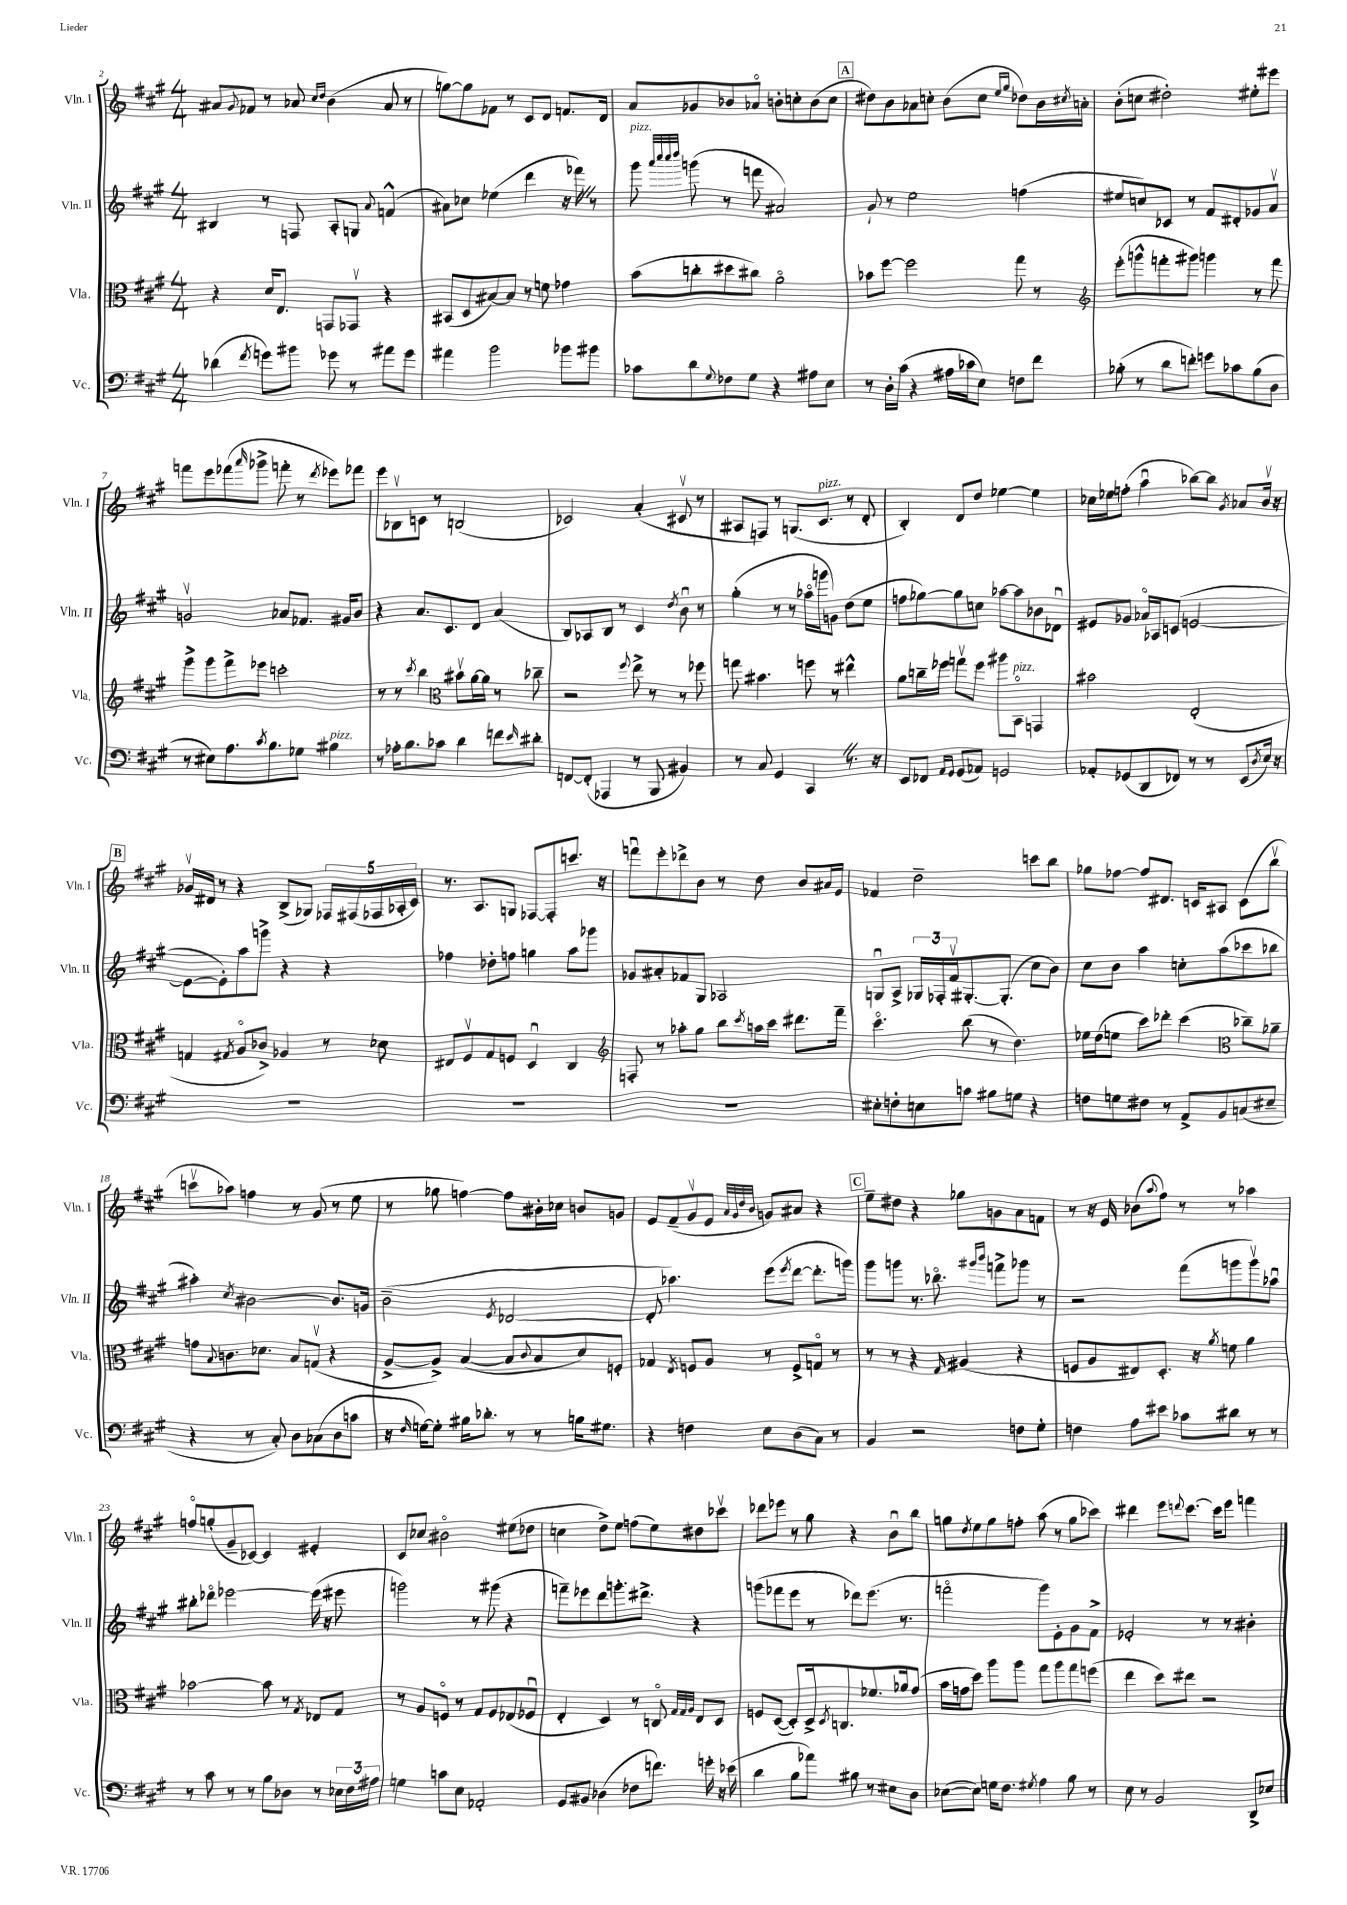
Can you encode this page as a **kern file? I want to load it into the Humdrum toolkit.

**kern	**kern	**kern	**kern
*part4	*part3	*part2	*part1
*staff4	*staff3	*staff2	*staff1
*I"Vc.	*I"Vla.	*I"Vln. II	*I"Vln. I
*I'Vc.	*I'Vla.	*I'Vln. II	*I'Vln. I
*clefF4	*clefC3	*clefG2	*clefG2
*k[f#c#g#]	*k[f#c#g#]	*k[f#c#g#]	*k[f#c#g#]
*M4/4	*M4/4	*M4/4	*M4/4
=2	=2	=2	=2
(4d-X\	4r	4B#X/	8a#X/L
.	.	.	8qqg#/
.	.	.	8f-X/J
8qf#/	.	.	.
8gn\L)	16d/KL	8r	8r
.	8.E/J	.	.
8b#X\J	.	8Fn/	8a-X/
.	.	.	16qqcc#/LL
.	.	.	16qqdd/JJ
8g-X\	8GGn/L	8A'/L	(4b\
8r	8GG-Xv/J	8Gn/J	.
.	.	8qqa/	.
8a#X\L	4r	(4fn^^/	8a-/
8g-\J	.	.	8r
=3	=3	=3	=3
4a#X\	(8BB#X/L	8a#X\L)	[8ggn\L)
.	8D/	8cc-X\J	8gg\]
2b\	[8B#X/)	(4ee-X\	8f-X\J
.	8B#/J]	.	8r
.	8r	4ddd\	8c#/L
.	8fn\	.	8d/J
8b-X\L	4g-X\	16r	8.fn/L
.	.	16fff-XZ\)	.
8b#X\J	.	8r	.
.	.	.	16d/Jk
=4	=4	=4	=4
!	!	!LO:TX:a:i:t=pizz.	!
8c-X\L	(8b\L	8ggg#\	8a/L
.	.	32qqaaa/LLL	.
.	.	32qqcccc#/	.
.	.	32qqcccc#/	.
.	.	32qqdddd/JJJ	.
8d\	8ccn'\	(8gggn\	8g-X/
8qqG#/	.	.	.
8F-X\	8dd#X\	8r	8b-X/
8G#\J	8cc#X\J)	8fffn\	8a-X/J
4r	2a\	2a#X/)	8bn'\L
.	.	.	8ccn'\
8A#X\L	.	.	(8b\
8E\J	.	.	8cc\J
!!LO:REH:place=s1:t=A
=5	=5	=5	=5
8r	8b-X\L	8g#`/	8dd#X\L)
16D'\LL	[8ff#\J	8r	8b\
(16c#\JJ	.	.	.
4r	2ff#\]	2ee\	8a-X\
.	.	.	8ccn'\J
16A#X\LL	.	.	(8b\L
16c-X\J	.	.	.
8E\J)	.	.	8cc\J
.	.	.	16qqee/LL
.	.	.	16qqgg#/JJ
8Fn\L	8gg#\	(4ffn\	8dd-X\L)
8f#\J	8r	.	16b\L
.	.	.	8qcc#X/
.	.	.	16an'\JJ
=6	=6	=6	=6
*	*clefG2	*	*
(8B-X'\	(8eee'\L	8ee#X/L	(8b'\L
8r	8gggn^^\	8ccn/)	8ccn\J
8d\L	8fffn'\	8c-X/J	2dd#X'\)
8fn'\J)	8ggg#X\J)	8r	.
8gn\L	4gggn\	8f#/L	.
8c-X\	.	8d#X'/	.
(8B-\	8r	8g-X/	8ee#X'\L
8D\J	8fff\	8av/J	8eee#X\J
!!LO:LB:g=z
=7	=7	=7	=7
8r	8ggg#^\L	2gnv/	8fffn\L
8E#X\L)	8ggg#\	.	8eee\
8.A\	8fff#^\	.	(8fff-X\
.	.	.	16qqaaa/
.	8eee-X\J	.	8ggg-X^\J
8qc#/	.	.	.
8.B\	.	.	.
.	2cccn'\	8a-X/L	8fffn'\
8G-X\J	.	8.f-X/J	8r
.	.	.	8qddd/
!LO:TX:a:i:t=pizz.	!	!	!
4B#X\	.	.	8eee-X\L)
.	.	16g#X/KL	.
.	.	8b/J	8fff-X\J
=8	=8	=8	=8
8r	8r	4r	8eee\L
16A-X'\KL	8r	.	8B-Xv\
8.B\	.	.	.
.	8qccc#/	.	.
.	4bb\	8.a/L	8cn\J
8c-X\J	.	.	8r
.	.	8.c#/	.
*	*clefC3	*	*
4d\	8b#Xv\L	.	(2Bn/
.	[16a\L	8d/J	.
.	16a\JJ]	.	.
8fn\L	8r	(4a/	.
16qqe/	.	.	.
8d#X'\J	8cc-X~\	.	.
=9	=9	=9	=9
[8FFn/L	2r	8B/L)	2c-X/)
(8FF'/J]	.	8A-X/	.
4AAA-X/	.	8B/J	.
.	.	8r	.
.	8qqff#/	.	.
8r	8ee^\	4c#/	(4a'/
8BBB/	8r	.	.
.	.	8qdd/	.
4BB#X/)	8r	8bu\	8c#Xv/
.	8ff-X\	8r	8r
=10	=10	=10	=10
8r	8ggn\	(4gg#'\	8A#X/L
8C#/	4.b#X\	.	8Fn/J)
4GG#/	.	8r	8r
.	.	8r	(8.Gn/L
4CC#Z/	8ffn\	16aa-X\LL	.
!	!	!	!LO:TX:a:i:t=pizz.
.	.	16gggn\J	8.c#/J
.	8r	8gn\J)	.
8.r	4ee#X^^\	(8dd\L	8r
.	.	8ee\J	8d'/
16r	.	.	.
=11	=11	=11	=11
8EE/L	8a\L	8ffn\L	4B'/)
8FF-X/J	16ccn~\L	[8gg-X\)	.
.	16ff-X\JJ	.	.
16qqAA/LL	.	.	.
16qqGG#/JJ	.	.	.
(8GG#/L	8ggnv\L	8gg-\]	8d/L
8AA-X/J)	8ff-\J	8ccn\J	8dd/J
2GGn/	8aa#X\L	[8aa-X\L	[4ee-X\
!	!LO:TX:a:i:t=pizz.	!	!
.	8BB\J	8aa-\]	.
.	4GGn/	8b-X\	4ee-\]
.	.	8d-Xu\J	.
=12	=12	=12	=12
8AA-X'/L	2b#X\	8e#X/L	16cc-X\LL
.	.	.	16ee-X\J
(8GG-X/	.	8g-X/J	(8ffn'\J
8DD/	.	16a-X/LL	4aau\
.	.	16A-X/J	.
8FF-X/J)	.	(8cn/J	.
8r	(2E'/	[2en/	[8bb-X\L)
8r	.	.	8bb-\J]
.	.	.	8qg#/
(8EE/L	.	.	8a-X/L
8qD/	.	.	.
16E/Jk)	.	.	16bv/Jk
16r	.	.	16r
!!LO:LB:g=z
!!LO:REH:place=s1:t=B
=13	=13	=13	=13
1r	4Gn/	8e\L_	16g-Xv/LL
.	.	.	16d#X/JJ
.	.	8e'\])	8r
.	8qG#X/	.	.
.	8A/L	8aa\	4r
.	8c-X^/J)	8gggn^\J	.
.	4A-X/	4r	(8B^/L
.	.	.	8G-X/J)
.	8r	4r	20F-X/LL
.	.	.	(20F#X/
.	.	.	20F-X/
.	8d-X\	.	.
.	.	.	20A-X'/
.	.	.	20c#/JJ)
=14	=14	=14	=14
1r	8E#X/L	4ff-X\	8.r
.	8F#v/	.	.
.	.	.	8.A/L
.	8G#/	8dd-X'\L	.
.	8Fn/J	8ffn\J	8Gn/J
.	4Du/	4ggn\	[8F-X/L
.	.	.	8F-'/]
.	4C#/	8aa\L	8.cccn/J
.	.	8ggg-X\J	.
.	.	.	16r
=15	=15	=15	=15
*	*clefG2	*	*
1r	8Fn'/	8g-X/L	8fffnu\L
.	8r	8a#X'/	8eee'\
.	8aa-X'\L	8f-X/	8ddd-X^\
.	8gg#\J	8G#/J	8b\J
.	8bb\L	2A-X/	8r
.	8qccc#/	.	.
.	16aan\L	.	8dd\
.	16ccc#\JJ	.	.
.	8.ddd#X\L	.	8b/L
.	.	.	16a#X/L
.	16fff#~\Jk	.	16e/JJ
=16	=16	=16	=16
8E#X'\L	4.ccc#\	8Gnu/L	4f-X/
8Fn'\	.	8A^/J	.
8En\	.	24G-X/LL	2dd~\
.	.	24F-X'/	.
.	.	24f#v/J	.
8cn\J	(8bb\	[8.G#X'/	.
8B#X\L	8r	.	.
.	.	(8.G#'/J]	.
8Gn\J	4.dd\)	.	.
4r	.	8cc#\L	8cccn\L
.	.	8b\J)	8bb\J
=17	=17	=17	=17
8Fn\L	16ee-X\LL	8cc#\L	8gg-X\L
.	(16dd\J	.	.
8Gn\	8een\J	8b\J	[8ff-X\J
8F#X\J	8ccc#\L)	4aa\	8ff-/L]
8r	8ddd-X'\J	.	8.d#X/J
8AA^/L	(4ccc#\	8ccn'\L	.
.	.	.	16cn/KL
8BB/	.	(8aa\	8A#X/J
*	*clefC3	*	*
(8Cn/	8cc-X~\L)	8ccc-X\	(8c\L
8E#X~/J	8a-X~\J	8bb-X\J	8bbv\J
!!LO:LB:g=z
=18	=18	=18	=18
4r	8gn\L	4aa#X'\)	8cccnv\L
.	8qqB/	.	.
.	8.cn\	.	8aa-X\J)
.	.	8qcc#/	.
8r	.	[2b#X\	4ffn\
.	8.d-X\J	.	.
8C#'/)	.	.	.
8D\L	8B/L	.	8r
(8C-X\	(8Gnv/J	.	(8g#/
8D\	4r	8.b#/L]	8r
8cn\J	.	.	8ee\
.	.	16gn/Jk	.
=19	=19	=19	=19
16r	[8A^/L	(2b~\	8r
16qqF#/	.	.	.
[16Gn\KL)	.	.	.
8G'\J]	8A^/J])	.	8gg-X\
16B#X\KL	([4B/	.	[4ffn\)
8.d-X'\J	.	.	.
.	.	8qe/	.
8r	8B/L]	[2d-X/	8ff\L]
.	8qqc#/	.	.
8r	8B/	.	16b#X'\L
.	.	.	16cc-X\JJ
16Bn\KL	8d/)	.	8bn/L
8.G#X\J	.	.	.
.	8Fn'/J	.	8gn/J
=20	=20	=20	=20
4r	4G-X/	8d-'/]	8e/L
.	.	4.aa-X\)	(8f#~/
.	8qE/	.	.
4Fn\	8Fn/L	.	8g#v/
.	8A/J	.	8e/J
.	.	.	32qqa/LLL
.	.	.	32qqg#/
.	.	.	32qqdd/
.	.	.	32qqb/JJJ
8E\L	8r	(8eee\L	8gn/L)
.	.	8qeee/	.
(8D\	8F^/L	[8ddd\J	8a#X/J
8C#\J)	8Gn/J	8.ddd'\L]	4r
8r	8r	.	.
.	.	16gggn\Jk)	.
!!LO:REH:place=s1:t=C
=21	=21	=21	=21
4BB/	8r	8ggg#\L	8ee~\L
.	8r	8gggn\J	8dd#X\J
2r	4r	8.r	4r
.	.	8.bb-X\	.
.	16qqG#/	.	.
.	(4A#X/	.	8gg-X\L
.	.	16qqggg#X/LL	.
.	.	16qqbbb/JJ	.
.	.	8fffn^\L	8gn\
8Fn\L	4r	8ggg-X\J	8a\
8G#'\J	.	8r	8fn\J
=22	=22	=22	=22
4Fn\	8Fn/L	2r	8r
.	8A/	.	16r
.	.	.	16e/
8A\L	8E#X/)	.	(8b-X\L
.	.	.	8qqaa/
8e#X\J	8.D'/J	.	8ff#\J)
8c-X\L	.	(8fff#\L	8r
.	16r	.	.
.	8qa/	.	.
8d#X\J	8fn\	8gggn\	8r
8r	4a\	8gggv\)	4aa-X\
8r	.	8aa-Xu\J	.
!!LO:LB:g=z
=23	=23	=23	=23
8r	[2b-X\	8bb#X'\L	8ffn/L
8c#\	.	8ddd-X\J	(8ggn'/
8r	.	[2eee-X\	8g#~/
8r	.	.	[8c-X/J)
8B\L	8b-\]	.	4c-/]
8D-X\J	8r	.	.
.	8qG#/	.	.
8r	8E-X/L	(16eee-\]	4e#X'/
.	.	16r	.
24E-X\LL	8G#/J	8eee#X\	.
24F#\	.	.	.
24A#X\JJ	.	.	.
=24	=24	=24	=24
4Gn\	8r	2gggn\)	8c#/L
.	8A/L	.	8cc-X/J
8cn\L	8Fn/J	.	2b#X\
8E\J	8r	.	.
2AA-X'/	8G#/L	8r	.
.	8F/	(8ggg#X\	.
.	(8E-X/	4r	(8ee#X\L
.	8F-Xu/J	.	8dd-X\J
=25	=25	=25	=25
8GG#/L	4E'/	8fffn~\L)	4ccn\
8BB#X/J	.	8eee-X\	.
(4D-X\	4D/)	8ddd\	8dd^\L)
.	.	8.gggn'\	8ee\J
8F-X\L	8r	.	(8ffn\L
.	.	8.ddd#X^\J	.
8.fn\J)	8Cn/	.	8ee\)
.	32qqG#/LLL	.	.
.	32qqG#/	.	.
.	32qqA/JJJ	.	.
.	8E/L	4r	8dd#X\
16gn'\	.	.	.
16r	8D/J	.	8ccc-Xv\J
(16e-X\	.	.	.
=26	=26	=26	=26
4d\	8Fn/L	(8gggn\L	8ddd-X\L
.	([8D/J	8fff-X\	8eee-X\J
8B\L	8D'/L])	8eee\J	8r
8a-X\J)	16D^/k	8r	8gg#\
.	8qD/	.	.
.	8.Cn/	.	.
8B#X\	.	8ddd-X\L)	4r
8r	8.f-X/	(8.eee\J	.
8E#X\L	.	.	8bu\L
.	16a-X/k	8.r	.
8D\J	(8g#/J	.	8bb\J
=27	=27	=27	=27
([8E-X\L	16b\LL	2fffn\	8ggn\L
.	16gn\J	.	.
.	.	.	8qdd/
8E-\J])	8dd\J)	.	8ee\
16Gn\KL	8aa\L	.	8gg\
8.F#\J	.	.	.
.	8aa\J	.	8ffn'\J
8qG#X/	.	.	.
4A\	8gg#\L	8ggg#\L)	(8aa\
.	8aa\	8e'\	8r
8B\	8gg#\	8g#\	8gg\L
8r	(8ffn\J	8f#^\J	8ccc-X\J)
=28	=28	=28	=28
8E\	4ee\	2e-X'/	4ddd#X\
8r	.	.	.
2BB/	8dd\L)	.	8eee\L
.	.	.	8qqdddn/
.	8ee#X\J	.	[8.ccc#\J
.	2r	8r	.
.	.	.	16ccc#\KL]
.	.	8r	8eee\J
8DD^/L	.	4b#X'\	4fffn\
8E-X/J	.	.	.
==	==	==	==
*-	*-	*-	*-
